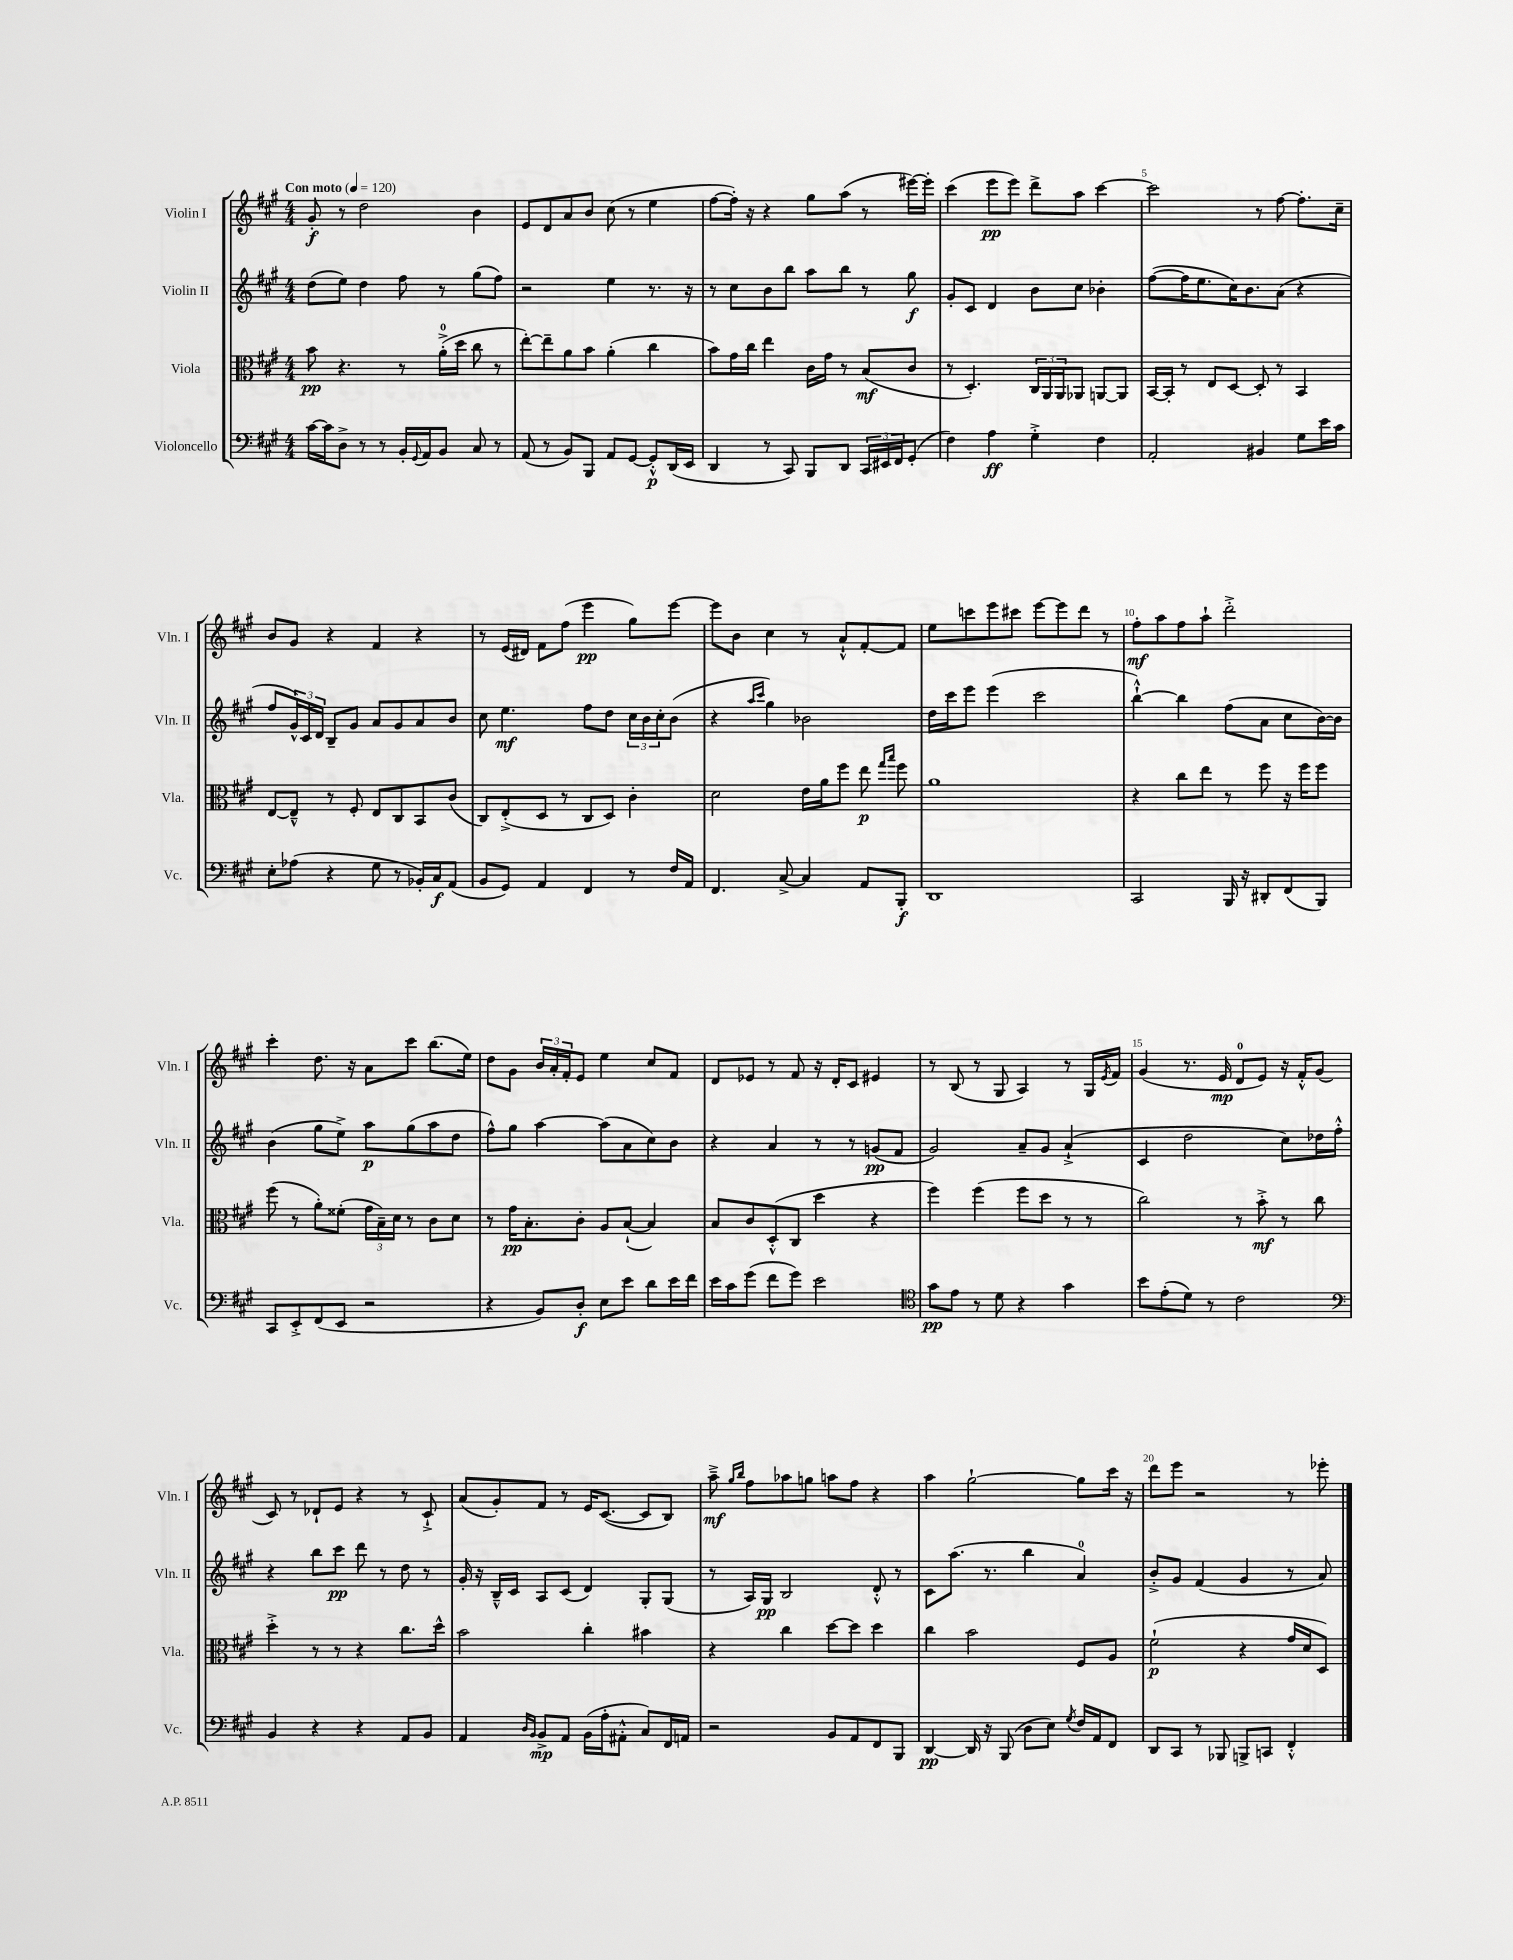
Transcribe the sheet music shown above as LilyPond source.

<<
\new StaffGroup <<
\new Staff = "s0" \with { instrumentName = "Violin I" shortInstrumentName = "Vln. I" } {
    \clef treble \key a \major \numericTimeSignature \time 4/4 \tempo "Con moto" 4 = 120
    gis'8-.\f r8 d''2 b'4 |
    e'8 d'8 a'8 b'8 cis''8( r8 e''4 |
    fis''8~ fis''16-.) r16 r4 gis''8 a''8( r8 eis'''16~) eis'''16-. |
    cis'''4( e'''8\pp e'''8) d'''8-> a''8 cis'''4~ |
    cis'''2 r8 fis''8~ fis''8.-. cis''16-- |
    b'8 gis'8 r4 fis'4 r4 |
    r8 e'16( dis'16) fis'8 fis''8( e'''4\pp gis''8) e'''8~ |
    e'''8 b'8 cis''4 r8 a'8-!-^ fis'8~-. fis'8 |
    e''8 c'''8 e'''8 cis'''8 e'''8~ e'''8 d'''8 r8 |
    fis''8-.\mf a''8 fis''8 a''8-! d'''2-.-> |
    cis'''4-. d''8. r16 a'8 cis'''8 b''8.( e''16) |
    d''8 gis'8 \tuplet 3/2 { b'16 a'16-. fis'16-. } e'8 e''4 cis''8 fis'8 |
    d'8 ees'8 r8 fis'8 r16 d'16-. cis'8 eis'4 |
    r8 b8( r8 gis8 a4) r8 gis16 \acciaccatura { e'8 } fis'16 |
    gis'4( r8. e'16\mp d'8-0 e'8) r16 fis'16-.-^ gis'8( |
    cis'8) r8 des'8-! e'8 r4 r8 cis'8-!-> |
    a'8( gis'8-.) fis'8 r8 e'16 cis'8.~( cis'8 b8) |
    a''8--->\mf \grace { gis''16 b''16 } fis''8 aes''8 g''8 a''8 fis''8 r4 |
    a''4 gis''2~-! gis''8 cis'''16 r16 |
    d'''8 e'''8 r2 r8 ees'''8-. \bar "|." |
}
\new Staff = "s1" \with { instrumentName = "Violin II" shortInstrumentName = "Vln. II" } {
    \clef treble \key a \major \numericTimeSignature \time 4/4
    d''8( e''8) d''4 fis''8 r8 gis''8( fis''8) |
    r2 e''4 r8. r16 |
    r8 cis''8 b'8 b''8 a''8 b''8 r8 gis''8\f |
    gis'8-. cis'8 d'4 b'8 cis''8 bes'4-. |
    fis''8~( fis''16 e''8. cis''16) b'8. a'8( r4 |
    fis''8 \tuplet 3/2 { gis'16-^) cis'16 d'16 } b8-- gis'8 a'8 gis'8 a'8 b'8 |
    cis''8 e''4.\mf fis''8 d''8 \tuplet 3/2 { cis''16 b'16 cis''16-. } b'8( |
    r4 \grace { a''16 cis'''16 } gis''4) bes'2 |
    d''16 cis'''16 e'''8 e'''4( cis'''2 |
    b''4~-!-^) b''4 fis''8( a'8 cis''8 b'16~) b'16 |
    b'4( gis''8 e''8->) a''8\p gis''8( a''8 d''8 |
    fis''8-^) gis''8 a''4~ a''8( a'8 cis''8) b'8 |
    r4 a'4 r8 r8 g'8\pp( fis'8 |
    gis'2) a'8-- gis'8 a'4-!->( |
    cis'4 d''2 cis''8) des''16 fis''16-.-^ |
    r4 b''8 cis'''8\pp d'''8 r8 d''8 r8 |
    gis'16-. r16 b16---^ cis'16 a8 cis'8( d'4) gis8-. gis8( |
    r8 a16) gis16\pp b2 d'8-.-^ r8 |
    cis'8 a''8.( r8. b''4 a'4-0) |
    b'8-.-> gis'8 fis'4( gis'4 r8 a'8) \bar "|." |
}
\new Staff = "s2" \with { instrumentName = "Viola" shortInstrumentName = "Vla." } {
    \clef alto \key a \major \numericTimeSignature \time 4/4
    b'8\pp r4. r8 a'16-0-.->( d''16 cis''8 r8 |
    e''8~-.) e''8-- a'8 b'8 a'4-.( cis''4 |
    b'8) gis'16 cis''16 e''4 cis'16 gis'16 r8 b8\mf( cis'8 |
    r8 d4.-.) \tuplet 3/2 { cis16 a,16 a,16 } aes,8 a,8~ a,8 |
    b,16~ b,16-. r8 e8 d8~ d8-. r8 b,4 |
    e8~ e8---^ r8 fis8-. e8 cis8 b,8 cis'8( |
    cis8) e8-.->( d8 r8 cis8 d8) cis'4-. |
    d'2 e'16 a'16 fis''8 e''8\p \grace { gis''16 b''16 } fis''8 |
    a'1 |
    r4 cis''8 e''8 r8 fis''8 r16 fis''16 fis''8 |
    fis''8( r8 a'8-.) fisis'8-.( \tuplet 3/2 { gis'16 b16--) d'16 } r8 cis'8 d'8 |
    r8 gis'16\pp b8.-. cis'8-. a8 b8~-!( b4) |
    b8 cis'8 d8-.-^( cis8 d''4 r4 |
    fis''4) fis''4( fis''8 d''8 r8 r8 |
    cis''2) r8 b'8-.->\mf r8 cis''8 |
    d''4-.-> r8 r8 r4 cis''8. d''16-^ |
    b'2 cis''4-. bis'4 |
    r4 cis''4 d''8~ d''8 d''4 |
    cis''4 b'2 fis8 a8 |
    fis'2-!\p( r4 gis'16 d'16 d8) \bar "|." |
}
\new Staff = "s3" \with { instrumentName = "Violoncello" shortInstrumentName = "Vc." } {
    \clef bass \key a \major \numericTimeSignature \time 4/4
    cis'16~ cis'16 d8-> r8 r8 b,16-. \appoggiatura { gis,8 } a,16 b,8 cis8 r8 |
    a,8( r8 b,8) b,,8 a,8 gis,8~ gis,8-.-^\p d,16( e,16 |
    d,4 r8 cis,8) b,,8 d,8 \tuplet 3/2 { cis,16 eis,16 fis,16 } gis,8-.( |
    fis4) a4\ff gis4-.-> fis4 |
    a,2-. bis,4 gis8 e'16 cis'16 |
    e8-. aes8( r4 gis8 r8 bes,16-.) cis16\f a,8( |
    b,8 gis,8) a,4 fis,4 r8 fis16 a,16 |
    fis,4. cis8~-> cis4 a,8 b,,8-.\f |
    d,1 |
    cis,2 b,,16 r16 dis,8-. fis,8( b,,8) |
    cis,8 e,8-.-> fis,8( e,8 r2 |
    r4 b,8) d8-.\f e8 e'8 d'8 e'16 fis'16 |
    e'16 cis'16 gis'8( fis'8 gis'8) e'2 |
    \clef tenor gis'8\pp e'8 r8 d'8 r4 gis'4 |
    b'8 e'8-.( d'8) r8 cis'2 |
    \clef bass b,4 r4 r4 a,8 b,8 |
    a,4 \grace { d16 b,16 } b,8->\mp a,8 b,16( a16-. ais,8-.-^ cis8) fis,16 a,16 |
    r2 b,8 a,8 fis,8 b,,8 |
    d,4~\pp d,16 r16 b,,8( d8 e8) \acciaccatura { gis8 } fis16 a,16 fis,8 |
    d,8 cis,8 r8 bes,,8 b,,8-> c,8 fis,4-.-^ \bar "|." |
}
>>
>>
\layout { \context { \Score \override BarNumber.break-visibility = ##(#f #t #t) barNumberVisibility = #(every-nth-bar-number-visible 5) } }
